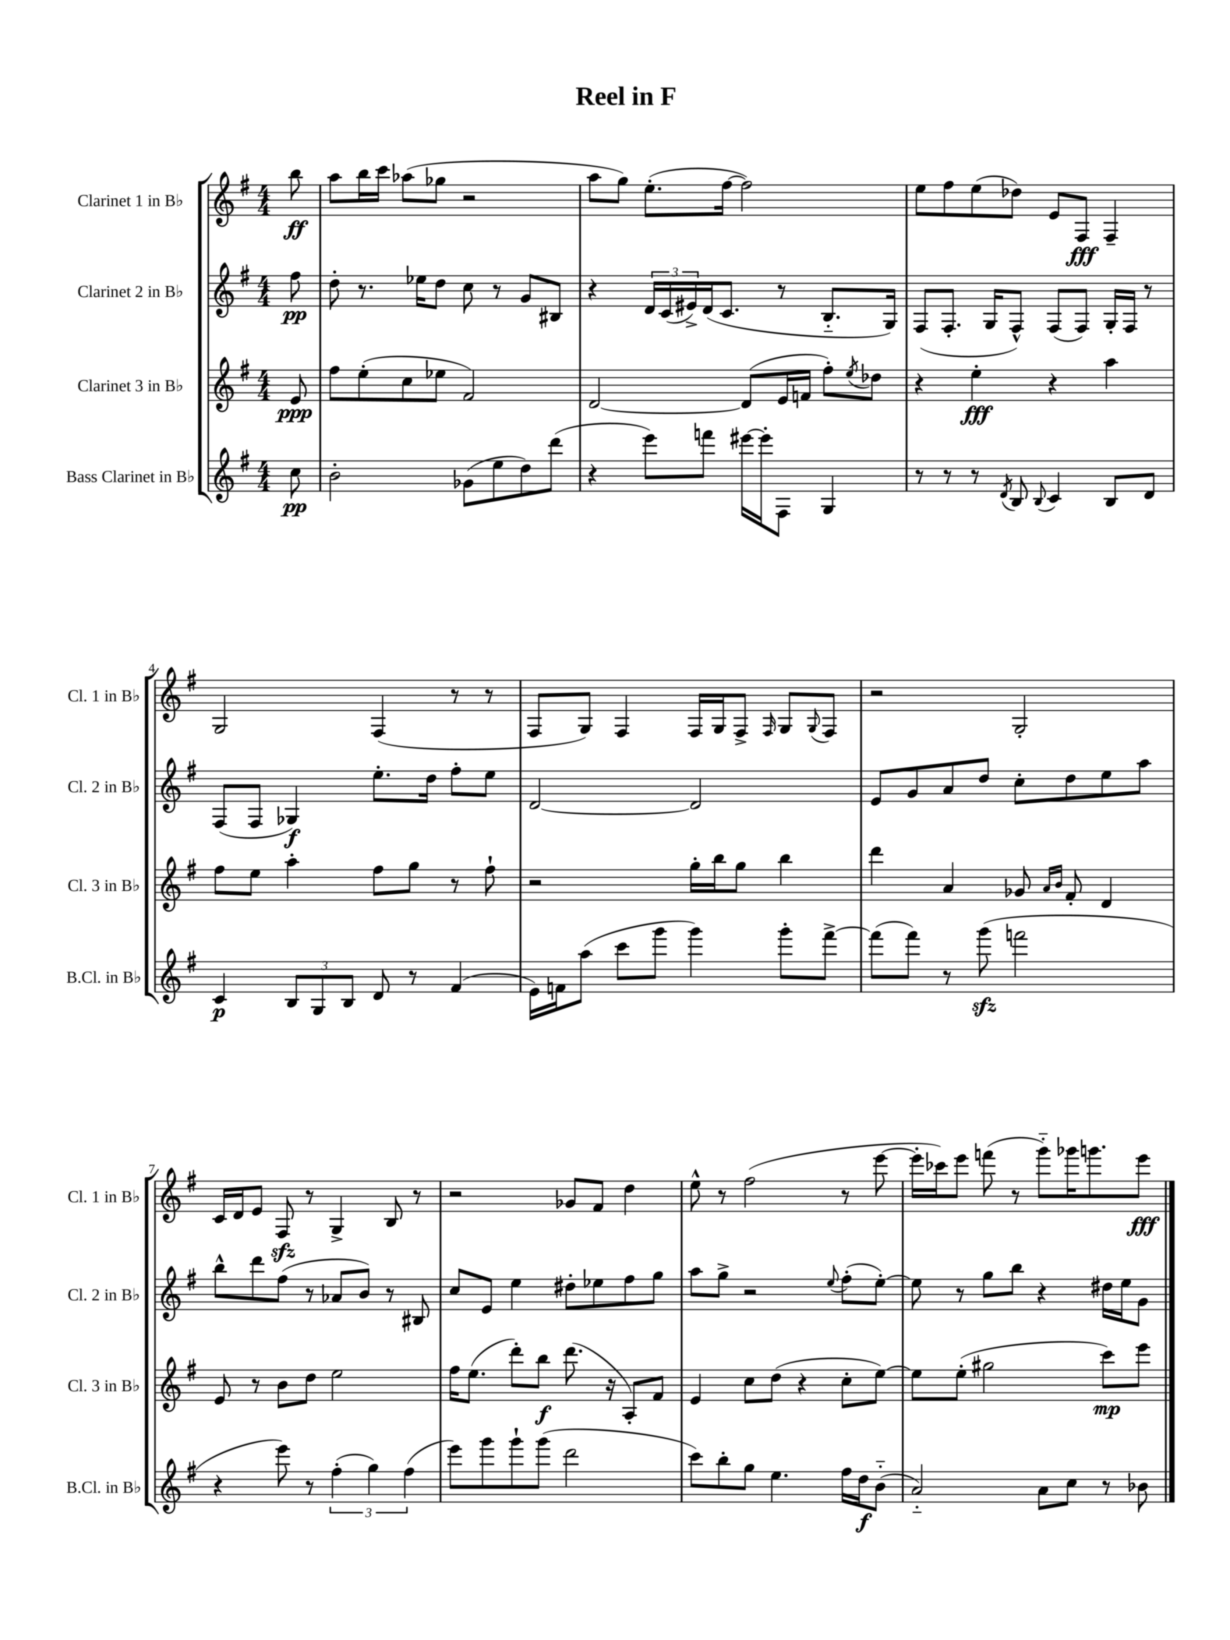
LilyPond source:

\header { title = "Reel in F" }
<<
\new StaffGroup <<
\new Staff = "s0" \with { instrumentName = "Clarinet 1 in Bb" shortInstrumentName = "Cl. 1 in Bb" } {
    \clef treble \key g \major \numericTimeSignature \time 4/4 \partial 8
    b''8\ff |
    a''8 b''16 c'''16 aes''8( ges''8 r2 |
    a''8 g''8) e''8.-.( fis''16~ fis''2) |
    e''8 fis''8 e''8( des''8) e'8 fis8\fff fis4-- |
    g2 fis4( r8 r8 |
    fis8 g8) fis4 fis16 g16 fis8-> \grace { fis16 } g8 \appoggiatura { g8 } fis8 |
    r2 g2-. |
    c'16 d'16 e'8 fis8\sfz r8 g4-> b8 r8 |
    r2 ges'8 fis'8 d''4 |
    e''8-^ r8 fis''2( r8 e'''8~ |
    e'''16-. ces'''16) e'''8 f'''8( r8 g'''8-_) ges'''16 g'''8. e'''8\fff \bar "|." |
}
\new Staff = "s1" \with { instrumentName = "Clarinet 2 in Bb" shortInstrumentName = "Cl. 2 in Bb" } {
    \clef treble \key g \major \numericTimeSignature \time 4/4 \partial 8
    fis''8\pp |
    d''8-. r8. ees''16 d''8 c''8 r8 g'8 bis8 |
    r4 \tuplet 3/2 { d'16 c'16( eis'16->) } d'16( c'8. r8 b8.-_ g16) |
    fis8( fis8.-. g16 fis8-^) fis8( fis8) g16-. fis16 r8 |
    fis8( fis8 ges4\f) e''8.-. d''16 fis''8-. e''8 |
    d'2~ d'2 |
    e'8 g'8 a'8 d''8 c''8-. d''8 e''8 a''8 |
    b''8-^ d'''8 fis''8( r8 aes'8 b'8) r8 bis8 |
    c''8 e'8 e''4 dis''8-. ees''8 fis''8 g''8 |
    a''8 g''8-> r2 \appoggiatura { e''8 } fis''8-.( e''8~-.) |
    e''8 r8 g''8 b''8 r4 dis''16 e''16 g'8 \bar "|." |
}
\new Staff = "s2" \with { instrumentName = "Clarinet 3 in Bb" shortInstrumentName = "Cl. 3 in Bb" } {
    \clef treble \key g \major \numericTimeSignature \time 4/4 \partial 8
    e'8\ppp |
    fis''8 e''8-.( c''8 ees''8 fis'2) |
    d'2~ d'8( e'16 f'16 fis''8-.) \acciaccatura { e''8 } des''8 |
    r4 e''4-.\fff r4 a''4 |
    fis''8 e''8 a''4-. fis''8 g''8 r8 fis''8-! |
    r2 g''16-. b''16 g''8 b''4 |
    d'''4 a'4 ges'8 \grace { a'16 b'16 } fis'8-. d'4 |
    e'8 r8 b'8 d''8 e''2 |
    fis''16 e''8.( d'''8-.) b''8\f d'''8.( r16 a8-.) fis'8 |
    e'4 c''8 d''8( r4 c''8-. e''8~) |
    e''8 e''8-.( gis''2 c'''8\mp) e'''8 \bar "|." |
}
\new Staff = "s3" \with { instrumentName = "Bass Clarinet in Bb" shortInstrumentName = "B.Cl. in Bb" } {
    \clef treble \key g \major \numericTimeSignature \time 4/4 \partial 8
    c''8\pp |
    b'2-. ges'8( e''8 d''8) d'''8( |
    r4 e'''8) f'''8 eis'''16~ eis'''16-. fis8 g4 |
    r8 r8 r8 \acciaccatura { d'8 } b8 \appoggiatura { b8 } c'4 b8 d'8 |
    c'4\p \tuplet 3/2 { b8 g8 b8 } d'8 r8 fis'4( |
    e'16) f'16 a''8( c'''8 g'''8 g'''4) g'''8-. fis'''8~-> |
    fis'''8( fis'''8) r8 g'''8\sfz( f'''2 |
    r4 e'''8) r8 \tuplet 3/2 { fis''4-.( g''4) fis''4( } |
    e'''8) g'''8 g'''8-! g'''8( d'''2 |
    c'''8) b''8-. g''8 e''4. fis''16 d''16\f b'8-_( |
    a'2-_) a'8 c''8 r8 bes'8 \bar "|." |
}
>>
>>
